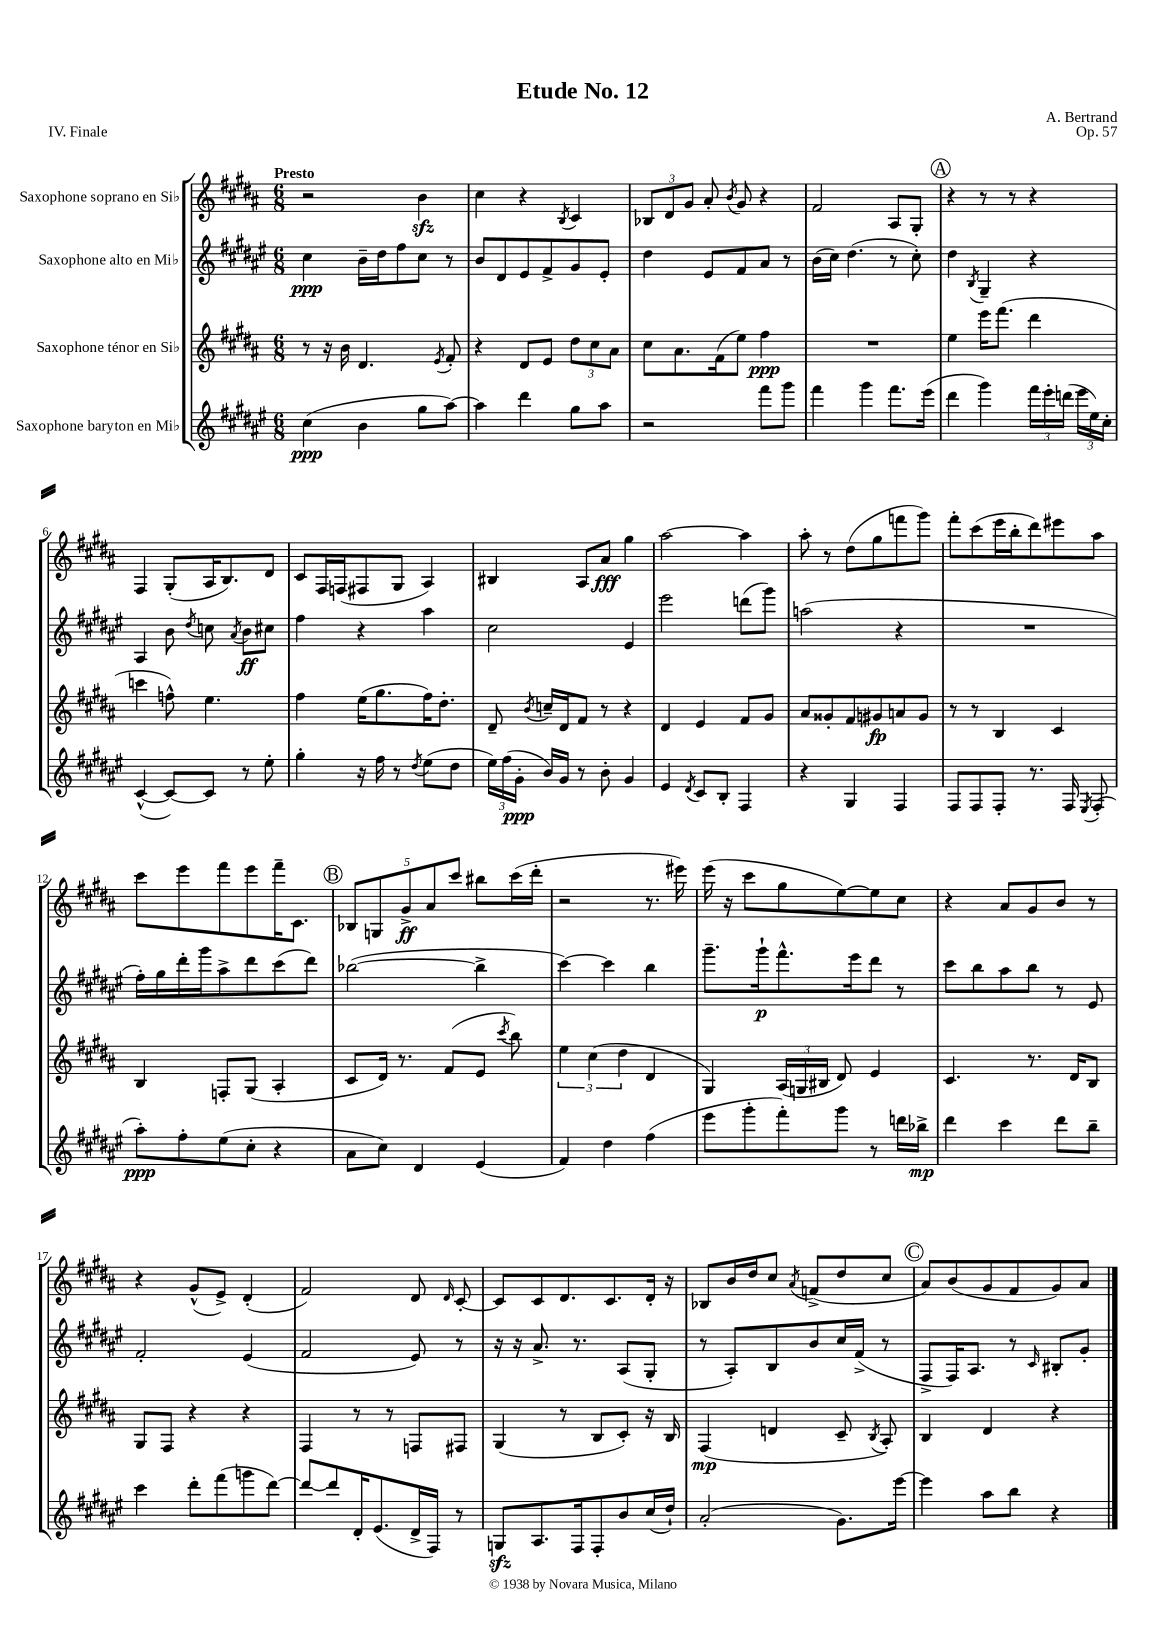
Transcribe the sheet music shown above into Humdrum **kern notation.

**kern	**kern	**kern	**kern
*staff4	*staff3	*staff2	*staff1
*clefG2	*clefG2	*clefG2	*clefG2
*k[f#c#g#d#a#e#]	*k[f#c#g#d#a#]	*k[f#c#g#d#a#e#]	*k[f#c#g#d#a#]
*M6/8	*M6/8	*M6/8	*M6/8
(4cc#	8r	4cc#	2r
.	16r	.	.
.	16b	.	.
4b	4.d#	16b~	.
.	.	16dd#	.
.	.	8ff#	.
8gg#	.	8cc#	4b
.	8qe	.	.
[8aa#)	8f#'	8r	.
=	=	=	=
4aa#]	4r	8b	4cc#
.	.	8d#	.
4ddd#	8d#	8e#	4r
.	8e	8f#^	.
.	.	.	8qB
8gg#	12dd#	8g#	4c#
.	12cc#	.	.
8aa#	.	8e#'	.
.	12a#	.	.
=	=	=	=
2r	8cc#	4dd#	12B-
.	.	.	12d#
.	8.a#	.	.
.	.	.	12g#
.	.	8e#	8a#'
.	(16f#	.	.
.	.	.	8qb
.	8ee)	8f#	8g#
8fff#	4ff#	8a#	4r
8ggg#	.	8r	.
=	=	=	=
4fff#	2.r	(16b	2f#
.	.	16cc#)	.
.	.	(4.dd#	.
4ggg#	.	.	.
8.fff#	.	8r	8A#
.	.	8cc#')	8G#'
(16eee#	.	.	.
=	=	=	=
4ddd#	4ee	4dd#	4r
.	.	8qB	.
4ggg#)	16eee	4G#~	8r
.	(8.fff#	.	.
.	.	.	8r
24fff#	4ddd#	4r	4r
24eee#'	.	.	.
(24ddd	.	.	.
24eee#	.	.	.
24ee#)	.	.	.
24cc#'	.	.	.
=	=	=	=
([4c#^^	4ccc	4A#	4F#
8c#_)	8ff^^)	8b	(8G#'
.	.	8qdd#	.
8c#]	4.ee	8cc	16A#
.	.	.	8.B)
.	.	8qa#	.
8r	.	8b	.
8ee#'	.	8cc#	8d#
=	=	=	=
4gg#'	4ff#	4ff#	8c#
.	.	.	16F#
.	.	.	(16F
16r	(16ee	4r	8F#
16ff#	8.gg#	.	.
8r	.	.	8G#
8qdd#	.	.	.
(8ee#	16ff#)	4aa#	4A#)
.	8.dd#'	.	.
8dd#	.	.	.
=	=	=	=
24ee#)	8d#~	2cc#	4B#
(24ff#	.	.	.
24g#'	.	.	.
.	8qb	.	.
16b)	16cc~	.	.
16g#	16d#	.	.
8r	8f#	.	8A#
8b'	8r	.	8a#
4g#	4r	4e#	4gg#
=	=	=	=
4e#	4d#	2eee#	[2aa#
8qd#	.	.	.
8c#	4e	.	.
8B'	.	.	.
4F#	8f#	(8ddd	4aa#]
.	8g#	8ggg#)	.
=	=	=	=
4r	8a#	(2aa	8aa#'
.	8g##'	.	8r
4G#	8f#	.	(8dd#
.	8g#	.	8gg#
4F#	8a	4r	8fff
.	8g#	.	8ggg#)
=	=	=	=
8F#	8r	2.r	8fff#'
8F#	8r	.	(8ccc#
8F#'	4B	.	16eee
.	.	.	16bb'
8.r	.	.	8ddd#)
.	4c#	.	8eee#
16F#	.	.	.
8qE#	.	.	.
(8F#'	.	.	8aa#
=	=	=	=
8aa#')	4B	16ff#')	8ccc#
.	.	16gg#	.
8ff#'	.	16ddd#'	8eee
.	.	16ggg#	.
(8ee#	8F'	8aa#^	8fff#
8cc#'	(8G#	8ddd#	8eee
4r	4A#'	(8ccc#	16fff#~
.	.	.	8.c#
.	.	8ddd#)	.
=	=	=	=
8a#	8c#	([2bb-	10B-
.	.	.	10G
8cc#)	16d#)	.	.
.	8.r	.	.
.	.	.	10g#^
4d#	.	.	.
.	.	.	10a#
.	(8f#	.	.
.	.	.	10ccc#
(4e#	8e	4bb-^]	8bb#
.	8qccc#	.	.
.	8bb)	.	(16ccc#
.	.	.	16ddd#'
=	=	=	=
4f#)	6ee	[4ccc#)	2r
.	(6cc#	.	.
4dd#	.	4ccc#]	.
.	6dd#	.	.
(4ff#	4d#	4bb	8.r
.	.	.	16eee#)
=	=	=	=
8eee#	4G#)	8.ggg#~	(16eee
.	.	.	16r
8ggg#'	.	.	8ccc#
.	.	16ggg#`	.
8fff#')	(24A#	8.fff#^^	8gg#
.	24G	.	.
.	24B#	.	.
8ggg#	8d#)	.	[8ee)
.	.	16eee#	.
8r	4e	8ddd#	8ee]
16ddd	.	8r	8cc#
16bb-^	.	.	.
=	=	=	=
4ddd#	4.c#	8ccc#	4r
.	.	8bb	.
4ccc#	.	8aa#	8a#
.	8.r	8bb	8g#
8ddd#	.	8r	8b
.	16d#	.	.
8bb~	8B	8e#	8r
=	=	=	=
4ccc#	8G#	2f#'	4r
.	8F#	.	.
8ddd#'	4r	.	(8g#^^
(8fff#	.	.	8e^)
8ggg	4r	(4e#	(4d#'
[8ddd#)	.	.	.
=	=	=	=
8ddd#_	4F#	2f#	2f#)
8ddd#]	.	.	.
16d#'	8r	.	.
(8.e#	.	.	.
.	8r	.	.
16d#^	8F	8e#)	8d#
16F#)	.	.	.
.	.	.	16qqd#
8r	8F#	8r	[8c#'
=	=	=	=
8G	(4G#	16r	8c#]
.	.	16r	.
8.A#	.	8.a#^	8c#
.	8r	.	8.d#
16F#	.	8.r	.
8F#'	8B	.	.
.	.	.	8.c#
8b	8c#')	(8A#	.
(16cc#	16r	8G#'	16d#'
16dd#`)	16B	.	16r
=	=	=	=
(2a#'	(4F#	8r	8B-
.	.	8A#')	16b
.	.	.	16dd#
.	4d	8B	8cc#
.	.	.	8qa#
.	.	8b	(8f^
8.g#)	8c#~	16cc#	8dd#
.	.	(16f#^	.
.	8qB	.	.
.	8A#')	8r	8cc#
[16eee#	.	.	.
=	=	=	=
4eee#]	4B	8F#^	8a#)
.	.	16F#)	(8b
.	.	8.A#	.
8aa#	4d#	.	8g#
8bb	.	8r	8f#
.	.	16qqc#	.
4r	4r	8B#'	8g#)
.	.	8g#'	8a#
==	==	==	==
*-	*-	*-	*-
